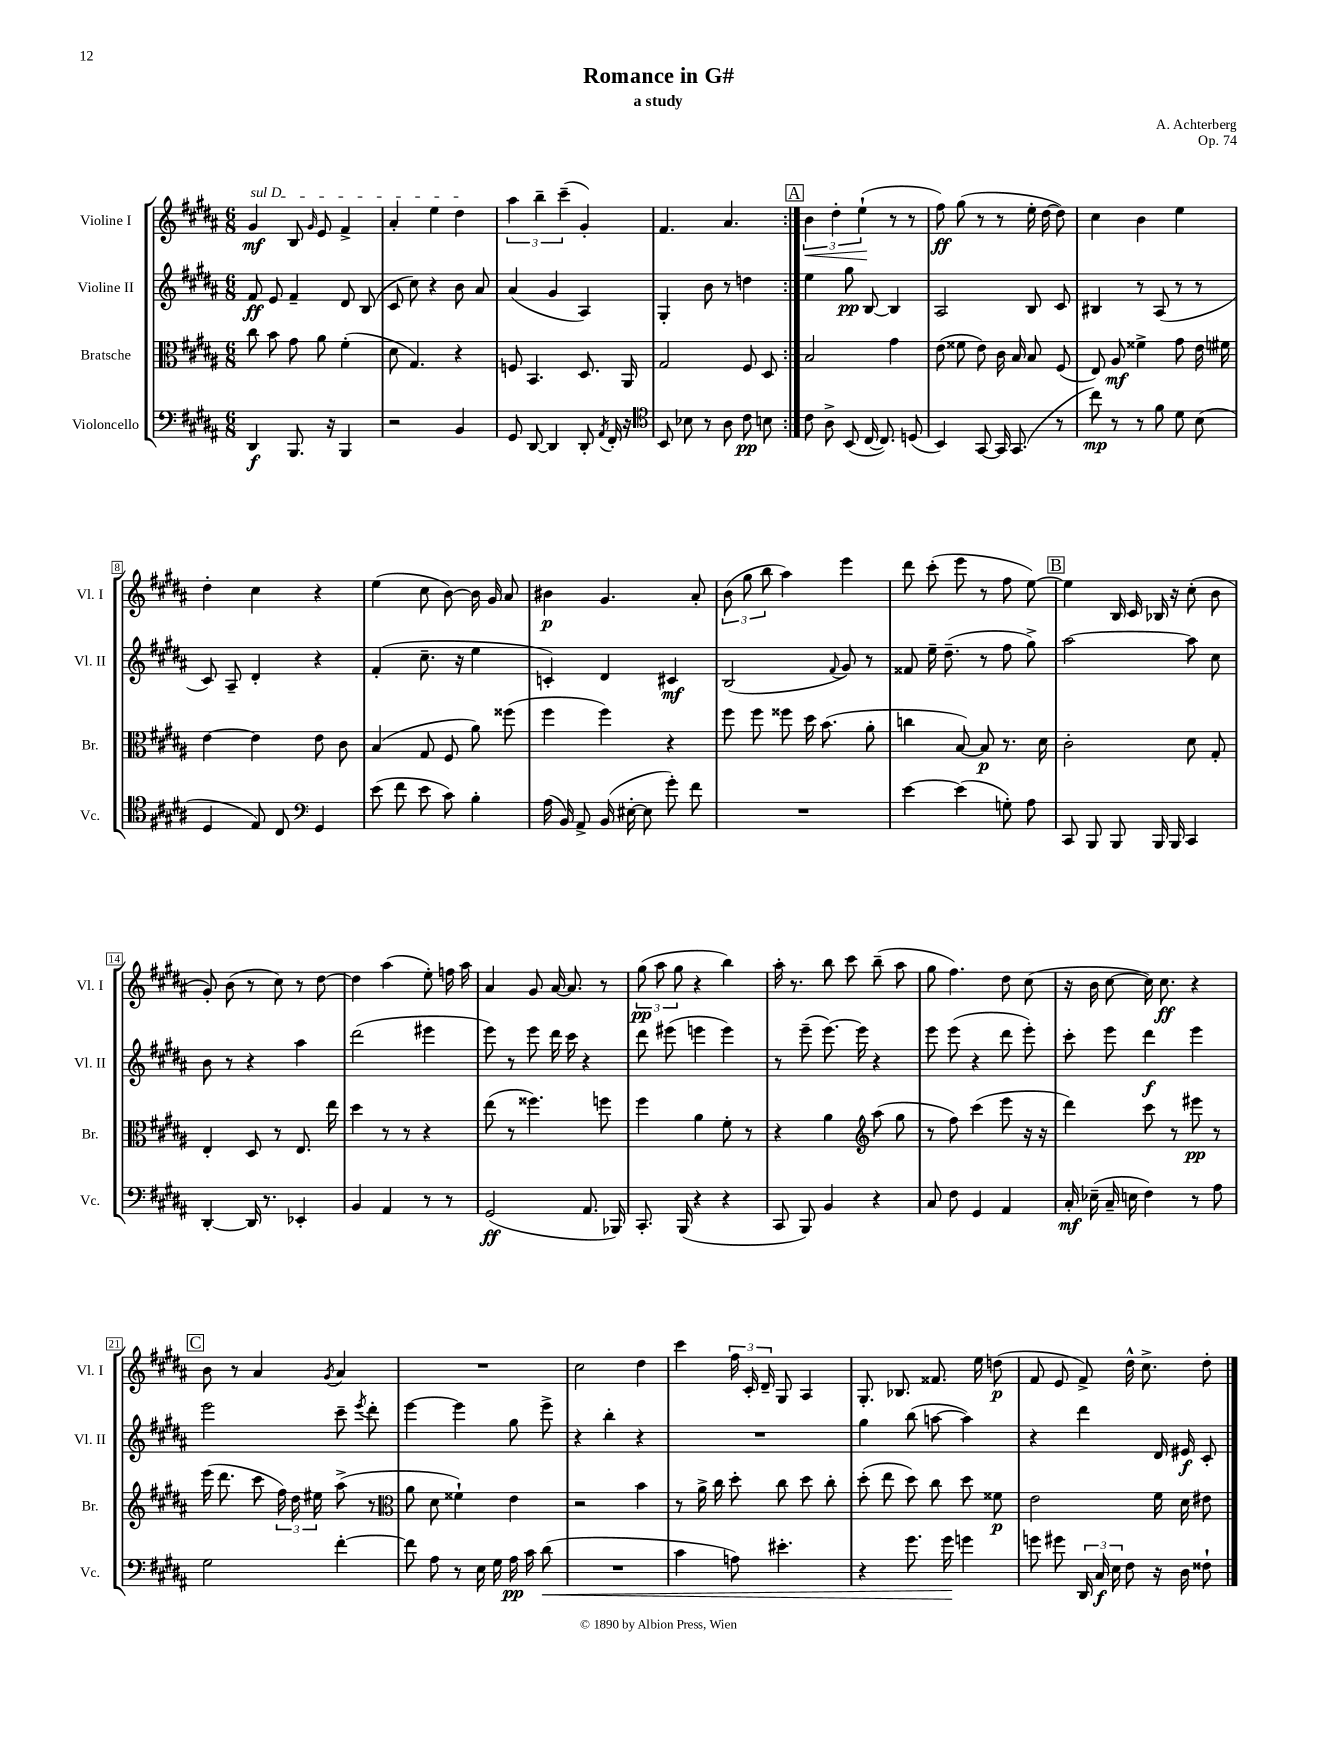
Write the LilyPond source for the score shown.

\header { title = "Romance in G#" composer = "A. Achterberg" subtitle = "a study" opus = "Op. 74" }
<<
\new StaffGroup <<
\new Staff = "s0" \with { instrumentName = "Violine I" shortInstrumentName = "Vl. I" } {
    \clef treble \key b \major \numericTimeSignature \time 6/8
    \autoBeamOff \repeat volta 2 { \once \override TextSpanner.bound-details.left.text = \markup { \italic "sul D" } gis'4\mf\startTextSpan b8 \grace { gis'16 } e'8 fis'4-> |
    ais'4-. e''4 dis''4\stopTextSpan |
    \tuplet 3/2 { ais''4 b''4-- cis'''4--( } gis'4-.) |
    fis'4. ais'4. | }
    \mark \markup { \box "A" } \tuplet 3/2 { b'4\< dis''4-. e''4-!\!( } r8 r8 |
    fis''8\ff) gis''8( r8 r8 e''16-. dis''16~ dis''8) |
    cis''4 b'4 e''4 |
    dis''4-. cis''4 r4 |
    e''4( cis''8 b'8~) b'16 gis'16 ais'8 |
    bis'4\p gis'4. ais'8-. |
    \tuplet 3/2 { b'8( gis''8 b''8 } ais''4) e'''4 |
    dis'''8 cis'''8-.( e'''8 r8 fis''8 e''8~) |
    \mark \markup { \box "B" } e''4 b16 cis'16 bes16 r16 cis''8-.( b'8 |
    gis'8-.) b'8( r8 cis''8) r8 dis''8~ |
    dis''4 ais''4( e''8-.) f''16 ais''16 |
    ais'4 gis'8 ais'16~ ais'8. r8 |
    \tuplet 3/2 { gis''8\pp( ais''8 gis''8 } r4 b''4) |
    ais''16-. r8. b''8 cis'''8 b''8--( ais''8 |
    gis''8 fis''4.) dis''8 cis''8( |
    r16 b'16 cis''8~ cis''16) cis''8.\ff r4 |
    \mark \markup { \box "C" } b'8 r8 ais'4 \acciaccatura { gis'8 } ais'4 |
    R2. |
    cis''2 dis''4 |
    cis'''4 \tuplet 3/2 { fis''16 cis'16-. dis'16-- } gis8 ais4 |
    gis8.-. bes8. fisis'8. e''16 d''8\p( |
    fis'8 e'8 fis'8->) dis''16-^ cis''8.-> dis''8-. \bar "|." |
}
\new Staff = "s1" \with { instrumentName = "Violine II" shortInstrumentName = "Vl. II" } {
    \clef treble \key b \major \numericTimeSignature \time 6/8
    \autoBeamOff \repeat volta 2 { fis'8\ff e'8 fis'4-- dis'8 b8( |
    cis'8 cis''8) r4 b'8 ais'8 |
    ais'4( gis'4 ais4) |
    gis4-. b'8 r8 d''4 | }
    \mark \markup { \box "A" } e''4 gis''8\pp b8~ b4 |
    ais2 b8 cis'8 |
    bis4 r8 ais8( r8 r8 |
    cis'8) ais8-- dis'4-. r4 |
    fis'4-.( cis''8.-- r16 e''4 |
    c'4-.) dis'4 cis'4\mf |
    b2( \appoggiatura { fis'8 } gis'8) r8 |
    fisis'8 e''16-- dis''8.--( r8 fis''8 gis''8->) |
    \mark \markup { \box "B" } ais''2~ ais''8 cis''8 |
    b'8 r8 r4 ais''4 |
    dis'''2( eis'''4 |
    e'''8) r8 e'''8 dis'''16 cis'''16 r4 |
    dis'''8 eis'''8( e'''4 e'''4) |
    r8 e'''8--( e'''8.~) e'''16 r4 |
    e'''8 e'''8( r4 dis'''8 e'''8-.) |
    cis'''8-. e'''8 dis'''4\f e'''4 |
    \mark \markup { \box "C" } e'''2 cis'''8-- \acciaccatura { e'''8 } dis'''8-. |
    e'''4~ e'''4 gis''8 e'''8-> |
    r4 b''4-. r4 |
    R2. |
    gis''4 b''8( a''8~ a''4) |
    r4 dis'''4 dis'16 eis'16\f cis'8-. \bar "|." |
}
\new Staff = "s2" \with { instrumentName = "Bratsche" shortInstrumentName = "Br." } {
    \clef alto \key b \major \numericTimeSignature \time 6/8
    \autoBeamOff \repeat volta 2 { cis''8 b'8 gis'8 ais'8 fis'4-.( |
    dis'8 gis4.) r4 |
    f8 b,4. dis8. ais,16 |
    gis2 fis8 dis8 | }
    \mark \markup { \box "A" } b2 gis'4 |
    e'8( fisis'8 e'8) cis'16 b16 b8 fis8( |
    e8) ais8\mf fisis'4-> gis'8 e'16 fis'16 |
    e'4~ e'4 e'8 cis'8 |
    b4( gis8 fis8 ais'8) fisis''8( |
    fis''4 fis''4) r4 |
    fis''8 fis''8 fisis''8 dis''16 b'8.( ais'8-. |
    c''4 b8~) b8\p r8. dis'16 |
    \mark \markup { \box "B" } cis'2-. dis'8 gis8-. |
    e4-. dis8 r8 e8. e''16 |
    dis''4 r8 r8 r4 |
    e''8( r8 fisis''4.) f''8 |
    fis''4 ais'4 fis'8-. r8 |
    r4 ais'4 \clef treble ais''8( gis''8 |
    r8 fis''8) cis'''4( e'''8 r16 r16 |
    dis'''4) cis'''8 r8 eis'''8\pp r8 |
    \mark \markup { \box "C" } e'''16( dis'''8. cis'''8 \tuplet 3/2 { fis''16) dis''16 eis''16 } ais''8->( r8 |
    \clef alto ais'8 dis'8 fisis'4-!) e'4 |
    r2 b'4 |
    r8 ais'16-> cis''16 dis''8-. cis''8 dis''8 cis''8-. |
    dis''8-.( e''8 dis''8) cis''8 dis''8 fisis'8\p |
    e'2 fis'16 dis'16 eis'8 \bar "|." |
}
\new Staff = "s3" \with { instrumentName = "Violoncello" shortInstrumentName = "Vc." } {
    \clef bass \key b \major \numericTimeSignature \time 6/8
    \autoBeamOff \repeat volta 2 { dis,4\f b,,8. r16 b,,4 |
    r2 b,4 |
    gis,8 dis,8~ dis,4 dis,8-. \acciaccatura { ais,8 } fis,16-. r16 |
    \clef tenor b,8 bes8 r8 ais8 cis'8\pp b8 | }
    \mark \markup { \box "A" } cis'8 ais8-> b,8( cis16~ cis8.) d8( |
    b,4) gis,8~ gis,16 gis,8.( r8 |
    cis''8\mp) r8 r8 fis'8 dis'8 b8( |
    dis4 e8) cis8 \clef bass gis,4 |
    e'8( fis'8 e'8 cis'8) b4-. |
    ais16( b,16) ais,8-> b,16( eis16~-. eis8 gis'8-.) fis'8 |
    R2. |
    e'4~ e'4( g8-.) ais8 |
    \mark \markup { \box "B" } cis,8 b,,8 b,,8 b,,16 b,,16 cis,4 |
    dis,4~-. dis,16 r8. ees,4-. |
    b,4 ais,4 r8 r8 |
    gis,2\ff( ais,8. bes,,16) |
    cis,8.-. b,,16( r4 r4 |
    cis,8 b,,8) b,4 r4 |
    cis8 fis8 gis,4 ais,4 |
    cis16-.\mf ees16--( cis16-- e16 fis4) r8 ais8 |
    \mark \markup { \box "C" } gis2 fis'4~-. |
    fis'8 ais8 r8 e16 gis16 ais16\pp cis'16 dis'8\<( |
    R2. |
    cis'4 a8) eis'4.-. |
    r4 gis'8. gis'16\! g'4 |
    g'8 gis'8 \tuplet 3/2 { dis,16 cis16\f e16 } fis8 r16 dis16 fisis8-! \bar "|." |
}
>>
>>
\layout { \context { \Score \override BarNumber.stencil = #(make-stencil-boxer 0.1 0.3 ly:text-interface::print) } }
